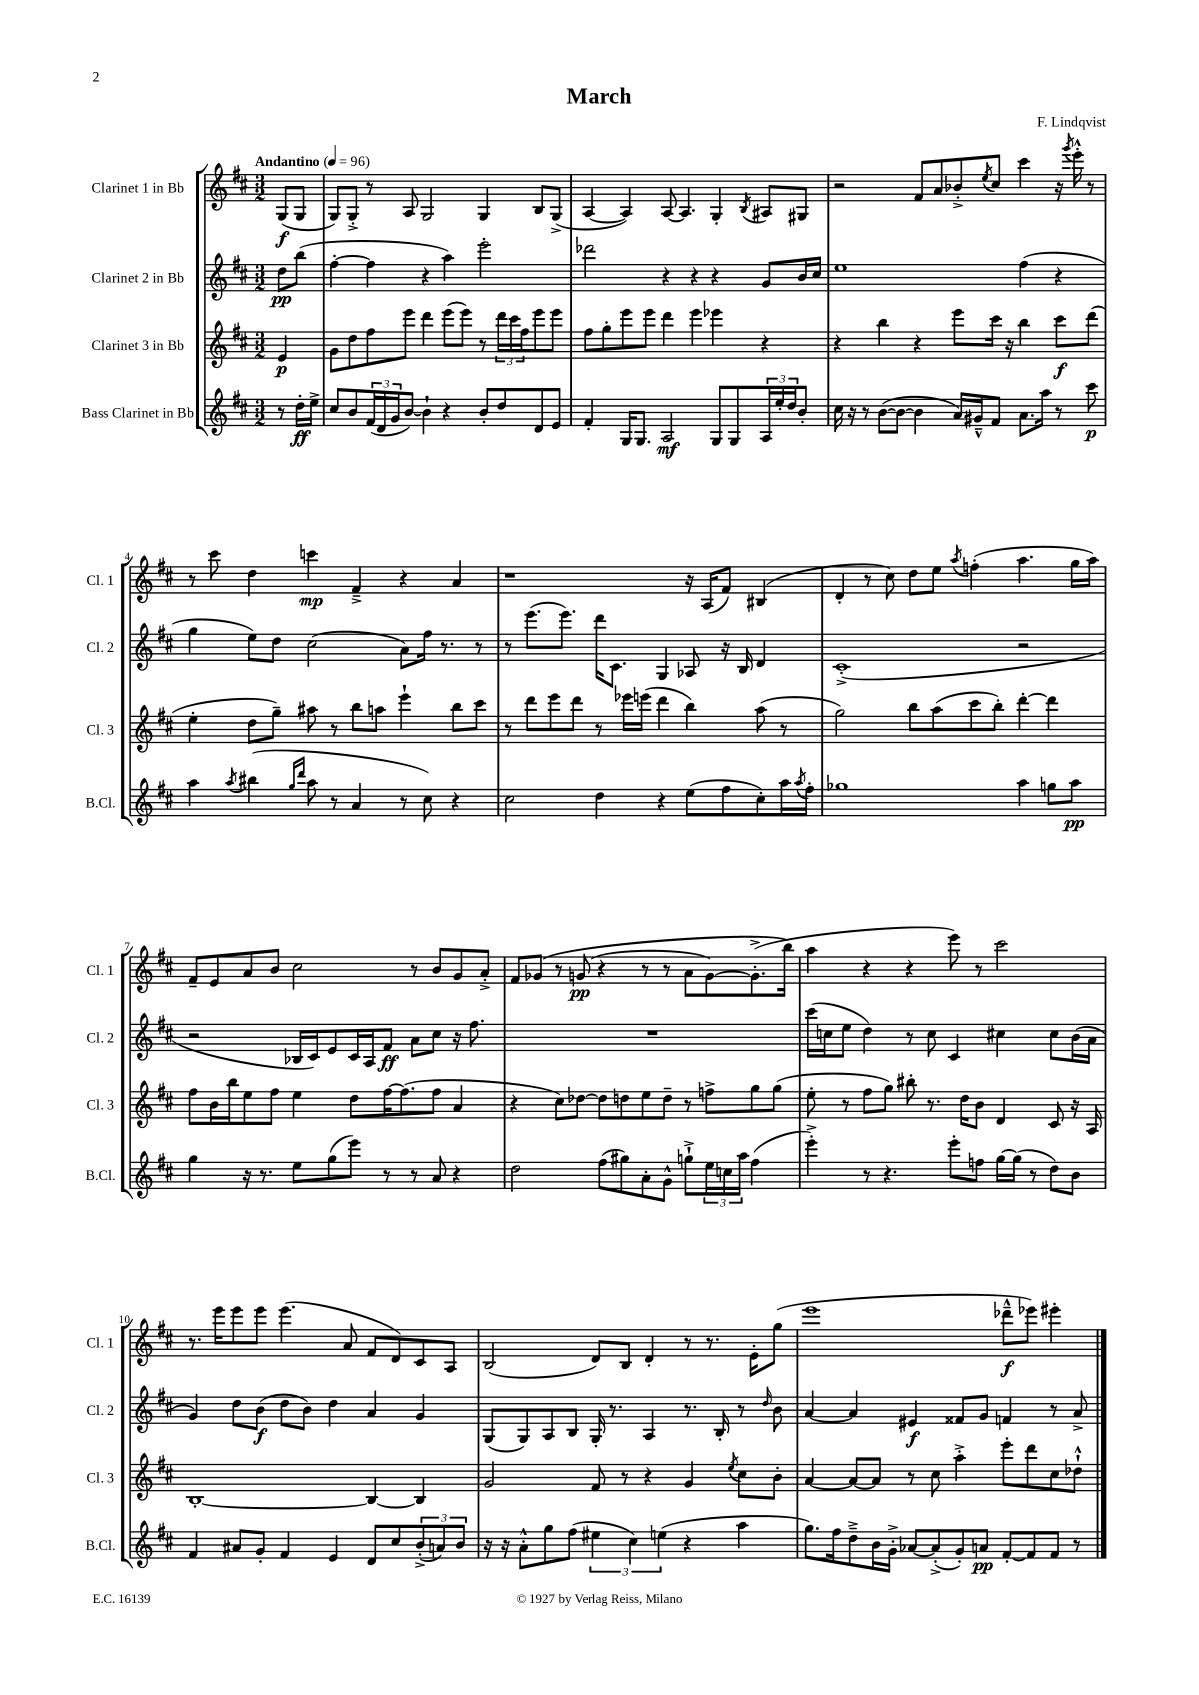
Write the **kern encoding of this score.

**kern	**kern	**kern	**kern
*staff4	*staff3	*staff2	*staff1
*clefG2	*clefG2	*clefG2	*clefG2
*k[f#c#]	*k[f#c#]	*k[f#c#]	*k[f#c#]
*M3/2	*M3/2	*M3/2	*M3/2
*MM96	*MM96	*MM96	*MM96
8r	4e/	8dd\L	(8G/L
16dd'\LL	.	(8bb\J	8G/J
16ee^\JJ	.	.	.
=	=	=	=
8cc#/L	8g\L	[4ff#'\	8G/L)
8b/	8dd\	.	8G'^/J
(24f#/L	8ff#\	4ff#\]	8r
24d/	.	.	.
24g/J	.	.	.
[8b/J)	8eee\J	.	8A/
4b`\]	4ddd\	4r	2G/
4r	(8eee\L	4aa\)	.
.	8eee\J)	.	.
8b'/L	8r	2eee'\	4G/
8dd/	24ddd\LL	.	.
.	24ccc#\	.	.
.	24ff#\J	.	.
8d/	8eee\	.	8B/L
8e/J	8eee\J	.	(8G^/J
=	=	=	=
4f#'/	8ff#\L	2ddd-\	[4A/
.	8gg'\	.	.
16G/LK	8eee\	.	4A/])
8.G/J	.	.	.
.	8eee\J	.	.
2A/	4ddd\	4r	[8A/
.	.	.	4.A/]
.	4eee\	4r	.
8G/L	4eee-\	4r	4G'/
8G/	.	.	.
.	.	.	8qB/
24A/L	4r	8g/L	8A#/L
24ee'/	.	.	.
24dd/J	.	.	.
8b'/J	.	16b/L	8G#/J
.	.	16cc#/JJ	.
=	=	=	=
16cc#\	4r	1ee	2r
16r	.	.	.
8r	.	.	.
([8b\L	4bb\	.	.
8b\_J	.	.	.
4b\]	4r	.	8f#/L
.	.	.	8a/
16a/LL)	8eee\L	.	8b-'^/
16g#~^^/J	.	.	.
.	.	.	8qee/
8f#/J	16ccc#\Jk	.	8cc#/J
.	16r	.	.
8.a\L	4bb\	(4ff#\	4ccc#\
16aa\Jk	.	.	.
8r	8ccc#\L	4r	16r
.	.	.	8qggg/
.	.	.	16eee'^^\
8ccc#\	(8ddd\J	.	8r
=	=	=	=
4aa\	4ee'\	4gg\	8r
.	.	.	8ccc#\
8qaa/	.	.	.
(4bb#\	8dd\L	8ee\L)	4dd\
.	8gg~\J)	8dd\J	.
16qqgg/LL	.	.	.
16qqddd/JJ	.	.	.
8aa\	8aa#\	(2cc#\	4ccc\
8r	8r	.	.
4a/	8bb\L	.	4f#~^/
.	8aa\J	.	.
8r	4eee`\	8a\L)	4r
8cc#\)	.	16ff#\Jk	.
.	.	8.r	.
4r	8bb\L	.	4a/
.	8ccc#\J	8r	.
=	=	=	=
2cc#\	8r	8r	1r
.	8ddd\L	(8.eee\L	.
.	8eee\	.	.
.	.	8.eee\J)	.
.	8ddd\J	.	.
4dd\	8r	16ddd\LK	.
.	.	8.c#\J	.
.	16eee-\LL	.	.
.	(16eee\JJ	.	.
4r	4ddd\	4G/	.
(8ee\L	4bb\)	8A-/	16r
.	.	.	(16A/LK
8ff#\	.	16r	8f#/J)
.	.	16B/	.
8cc#'\)	(8aa\	4d/	(4B#/
16aa\L	8r	.	.
8qaa/	.	.	.
16ff#'\JJ	.	.	.
=	=	=	=
1gg-	2gg\)	(1c#'^	4d'/
.	.	.	8r
.	.	.	8cc#\)
.	8bb\L	.	8dd\L
.	(8aa\	.	8ee\J
.	.	.	8qaa/
.	8ccc#\	.	(4ff'\
.	8bb'\J)	.	.
4aa\	[4ddd'\	2r	4.aa\
8gg\L	4ddd\]	.	.
8aa\J	.	.	16gg\LL
.	.	.	16aa\JJ)
=	=	=	=
4gg\	8ff#\L	2r	8f#~/L
.	16b\L	.	8e/
.	16bb\J	.	.
16r	8ee\	.	8a/
8.r	.	.	.
.	8ff#\J	.	8b/J
8ee\L	4ee\	16B-/LL	2cc#\
.	.	16c#/J)	.
(8gg\	.	8e/	.
8eee\J)	8dd\L	16c#/L	.
.	.	16A/J	.
8r	[16ff#\K	8f#/J	.
.	(8.ff#\]	.	.
8r	.	8a\L	8r
8a/	8ff#\J	8cc#\J	8b/L
4r	4a/	16r	8g/
.	.	8.ff#\	.
.	.	.	8a'^/J
=	=	=	=
2dd\	4r	1.r	8f#/L
.	.	.	&(8g-/J
.	8cc#\L)	.	8r
.	[8dd-\J	.	(8g/
(8ff#\L	8dd-\]L	.	4r
8gg#\)	8dd\	.	.
8a'\	8ee\	.	8r
8g^^\J	8dd~\J	.	8r
8gg`^\L	8r	.	8a\L
24ee\L	8ff^\L	.	[8g\)
24cc\	.	.	.
24aa\JJ	.	.	.
(4ff#\	8gg\	.	(8.g'^\]
.	(8gg\J	.	.
.	.	.	16bb\Jk&)
=	=	=	=
4eee'^\)	8ee'\	(16ccc#\LL	4aa\
.	.	16cc\J	.
.	8r	8ee\J	.
8r	8ff#\L	4dd\)	4r
4.r	8gg\J)	.	.
.	8bb#'\	8r	4r
.	8.r	8cc\	.
8eee'\L	.	4c#/	8eee\)
.	16dd\LK	.	.
8ff\J	8b\J	.	8r
[16gg\LL	4d/	4cc#\	2ccc#\
(16gg\]JJ	.	.	.
8r	.	.	.
8dd\L)	8c#/	8cc#\L	.
8b\J	16r	(16b\L	.
.	16A/	16a\JJ	.
=	=	=	=
4f#/	[1B'	4g/)	8.r
.	.	.	16eee\LK
8a#/L	.	8dd\L	8eee\
8g'/J	.	(8b\J	8eee\J
4f#/	.	8dd\L	(4.eee\
.	.	8b\J)	.
4e/	.	4dd\	.
.	.	.	8a/
8d/L	4B/_	4a/	8f#/L
8cc#/	.	.	8d/)
(12b'^/	4B/]	4g/	8c#/
12a/)	.	.	.
.	.	.	8A/J
12b/J	.	.	.
=	=	=	=
16r	2g/	(8G/L	(2B/
16r	.	.	.
8a'^^\L	.	8G/)	.
8gg\	.	8A/	.
(8ff#\J	.	8B/J	.
6ee#\	8f#/	16G'/	8d/L)
.	.	8.r	.
.	8r	.	8B/J
6cc#\)	.	.	.
.	4r	4A/	4d'/
(6ee\	.	.	.
4r	4g/	8.r	8r
.	.	.	8.r
.	.	16B'/	.
.	8qee/	.	.
4aa\	8cc#\L	8r	.
.	.	.	16e'\LK
.	.	16qqdd/	.
.	8b'\J	8b\	(8gg\J
=	=	=	=
8.gg\L)	[4a/	[4a/	1eee
16ff#\k	.	.	.
8dd~^\	8a/_L	4a/]	.
16b\L	8a/]J	.	.
16g'^\JJ	.	.	.
[8a-/L	8r	4e#/	.
(8a-'^/]	8cc#\	.	.
8g'/)	4aa'^\	8f##/L	.
8a/J	.	8g/J	.
[8f#'/L	8eee'\L	4f/	8ddd-~^^\L
8f#/]	8ddd\	.	8eee-\J)
8f#/J	8cc#\	8r	4eee#'\
8r	8dd-`^^\J	8a^/	.
==	==	==	==
*-	*-	*-	*-
